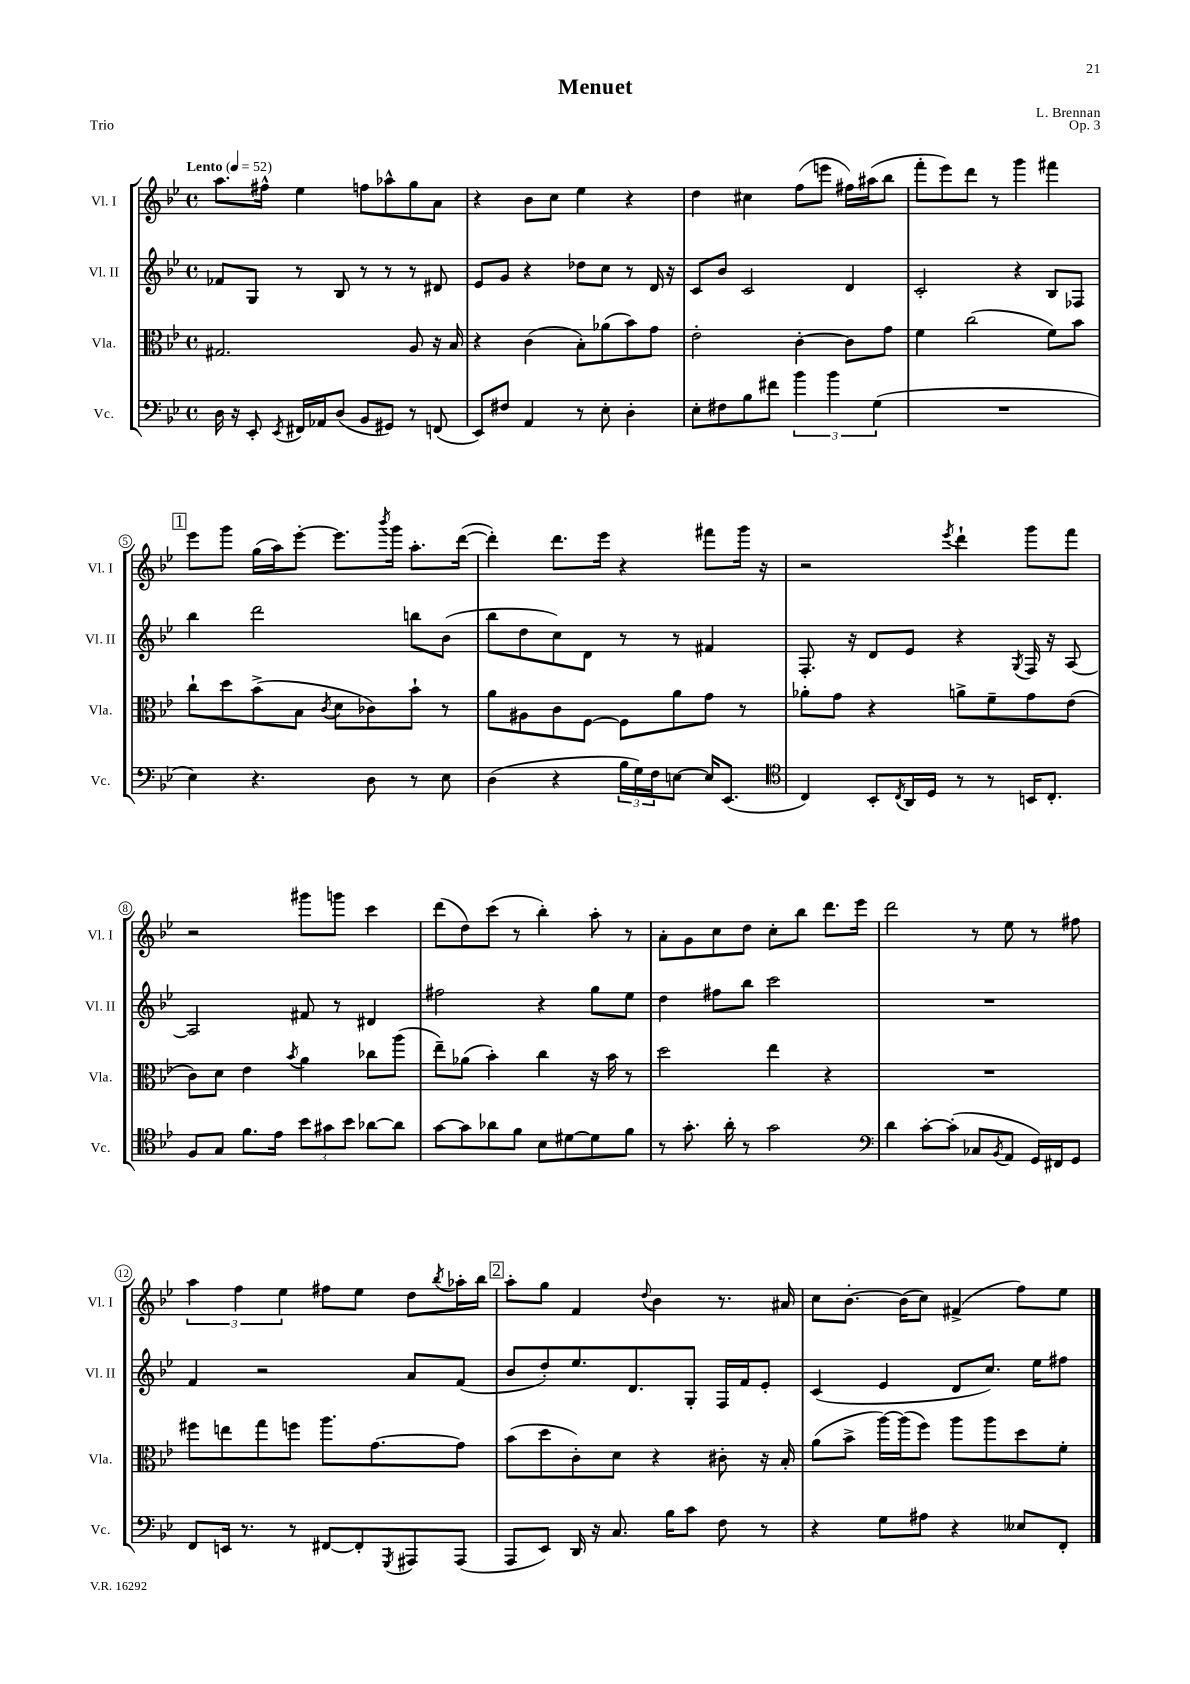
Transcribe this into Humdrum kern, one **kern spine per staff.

**kern	**kern	**kern	**kern
*staff4	*staff3	*staff2	*staff1
*clefF4	*clefC3	*clefG2	*clefG2
*k[b-e-]	*k[b-e-]	*k[b-e-]	*k[b-e-]
*M4/4	*M4/4	*M4/4	*M4/4
*met(c)	*met(c)	*met(c)	*met(c)
*MM52	*MM52	*MM52	*MM52
16D\	2.G#/	8f-/L	8.aa\L
16r	.	.	.
8EE-'/	.	8G/J	.
.	.	.	16ff#^^\Jk
8qEE-/	.	.	.
16FF#/LL	.	8r	4ee-\
16AA-/J	.	.	.
(8D/J	.	8B-/	.
8BB-/L	.	8r	8ff\L
8GG#/J)	.	8r	8aa-^^\
8r	8A/	8r	8gg\
(8FF/	16r	8d#/	8a\J
.	16B-/	.	.
=	=	=	=
8EE-/L)	4r	8e-/L	4r
8F#/J	.	8g/J	.
4AA/	(4c\	4r	8b-\L
.	.	.	8cc\J
8r	8B-'\L)	8dd-\L	4ee-\
8E-'\	(8a-\	8cc\J	.
4D'\	8b-\)	8r	4r
.	8g\J	16d/	.
.	.	16r	.
=	=	=	=
8E-'\L	2e-'\	8c/L	4dd\
8F#\	.	8b-/J	.
8B-\	.	2c/	4cc#\
8f#\J	.	.	.
6b-\	[4c'\	.	(8ff\L
.	.	.	8eee\J
6b-\	.	.	.
.	8c\]L	4d/	16ff#\LL)
.	.	.	(16aa#\J
(6G\	.	.	.
.	8g\J	.	8bb-\J
=	=	=	=
1r	4f\	2c'/	8fff'\L
.	.	.	8eee-\)
.	(2cc\	.	8ddd\J
.	.	.	8r
.	.	4r	4ggg\
.	8f\L)	8B-/L	4fff#\
.	8b-\J	8F-/J	.
=	=	=	=
4E-\)	8cc`\L	4bb-\	8eee-\L
.	8dd\	.	8ggg\J
4.r	(8b-^\	2ddd\	(16gg\LL
.	.	.	16aa\J)
.	8B-\J	.	[8eee-'\J
.	8qc/	.	.
.	8d\L	.	8.eee-\]L
8D\	8c-\)	.	.
.	.	.	8qbbb-/
.	.	.	16ggg\Jk
8r	8b-`\J	8bb\L	8.aa'\L
8E-\	8r	(8b-\J	.
.	.	.	([16ddd\Jk
=	=	=	=
(4D\	8a\L	8bb-\L	4ddd'\])
.	8A#\	8dd\	.
4r	8c\	8cc\)	8.ddd\L
.	[8F\J	8d\J	.
.	.	.	16eee-\Jk
24B-\LL	8F\]L	8r	4r
24G\)	.	.	.
24F\J	.	.	.
[8E\J	8a\	8r	.
16E/]LK	8g\J	4f#/	8fff#\L
(8.EE-/J	.	.	.
.	8r	.	16ggg\Jk
.	.	.	16r
=	=	=	=
*clefC4	*	*	*
4C/)	8a-'\L	8.F'/	2r
.	8g\J	.	.
.	.	16r	.
8BB-'/L	4r	8d/L	.
8qC/	.	.	.
16AA/L	.	8e-/J	.
16D/JJ	.	.	.
.	.	.	8qeee-/
8r	8a^\L	4r	4ddd`\
8r	8f~\	.	.
.	.	8qG/	.
16BB/LK	8g\	16F/	8ggg\L
8.C'/J	.	16r	.
.	(8e-\J	[8A/	8fff\J
=	=	=	=
8F/L	8c\L)	2A/]	2r
8G/J	8d\J	.	.
8.f\L	4e-\	.	.
16e-\Jk	.	.	.
.	8qb-/	.	.
12b-\L	4a\	8f#/	8ggg#\L
12g#\	.	.	.
.	.	8r	8ggg\J
12b-\J	.	.	.
[8a-\L	8cc-\L	4d#/	4ccc\
8a-\]J	(8aa\J	.	.
=	=	=	=
[8g\L	8ee-~\L)	2ff#\	(8ddd\L
8g\]	(8a-\J	.	8dd\)
8a-\	4b-'\)	.	(8ccc\J
8f\J	.	.	8r
8B-\L	4cc\	4r	4bb-'\)
[8d#\	.	.	.
8d#\]	16r	8gg\L	8aa'\
.	16b-\	.	.
8f\J	8r	8ee-\J	8r
=	=	=	=
8r	2dd\	4dd\	8a'\L
8.g'\	.	.	8g\
.	.	8ff#\L	8cc\
16a'\	.	.	.
8r	.	8bb-\J	8dd\J
2g\	4ee-\	2ccc\	8cc'\L
.	.	.	8bb-\J
.	4r	.	8.ddd\L
.	.	.	16eee-\Jk
=	=	=	=
*clefF4	*	*	*
4d\	1r	1r	2ddd\
[8c'\L	.	.	.
(8c'\]J	.	.	.
8C-/L	.	.	8r
8qBB-/	.	.	.
8AA/J	.	.	8ee-\
16GG/LL)	.	.	8r
16FF#/J	.	.	.
8GG/J	.	.	8ff#\
=	=	=	=
8FF/L	8ff#\L	4f/	6aa\
16EE/Jk	8ee\	.	.
.	.	.	6ff\
8.r	.	.	.
.	8gg\	2r	.
.	.	.	6ee-\
8r	8ff\J	.	.
[8FF#/L	8.aa\L	.	8ff#\L
8FF#'/]	.	.	8ee-\J
.	[8.g\	.	.
8qGGG/	.	.	.
8AAA#/	.	8a/L	8dd\L
.	.	.	8qbb-/
(8AAA#/J	8g\]J	(8f/J	16aa-'\L
.	.	.	16bb-\JJ
=	=	=	=
8AAA/L	(8b-\L	8b-/L	8aa'\L
8EE-/J)	8dd\	8dd'/)	8gg\J
16DD/	8c'\)	8.ee-/	4f/
16r	.	.	.
8.C/	8d\J	.	.
.	.	8.d/	.
.	.	.	8qqdd/
.	4r	.	4b-\
16B-\LK	.	.	.
8c\J	.	8G'/J	.
8F\	8c#'\	16F/LL	8.r
.	.	16f/J	.
8r	16r	8e-'/J	.
.	16B-'/	.	16a#/
=	=	=	=
4r	(8a\L	(4c/	8cc\L
.	8b-^\J	.	[8.b-'\J
8G\L	[16aa\LL)	4e-/	.
.	(16aa\]J	.	(16b-\]LK
8A#\J	8ff\J)	.	8cc\J)
4r	8aa\L	8d/L	(4f#^/
.	8aa\	8.cc/J)	.
8E--/L	8dd\	.	8ff\L)
.	.	16ee-\LK	.
8FF'/J	8f'\J	8ff#\J	8ee-\J
==	==	==	==
*-	*-	*-	*-
